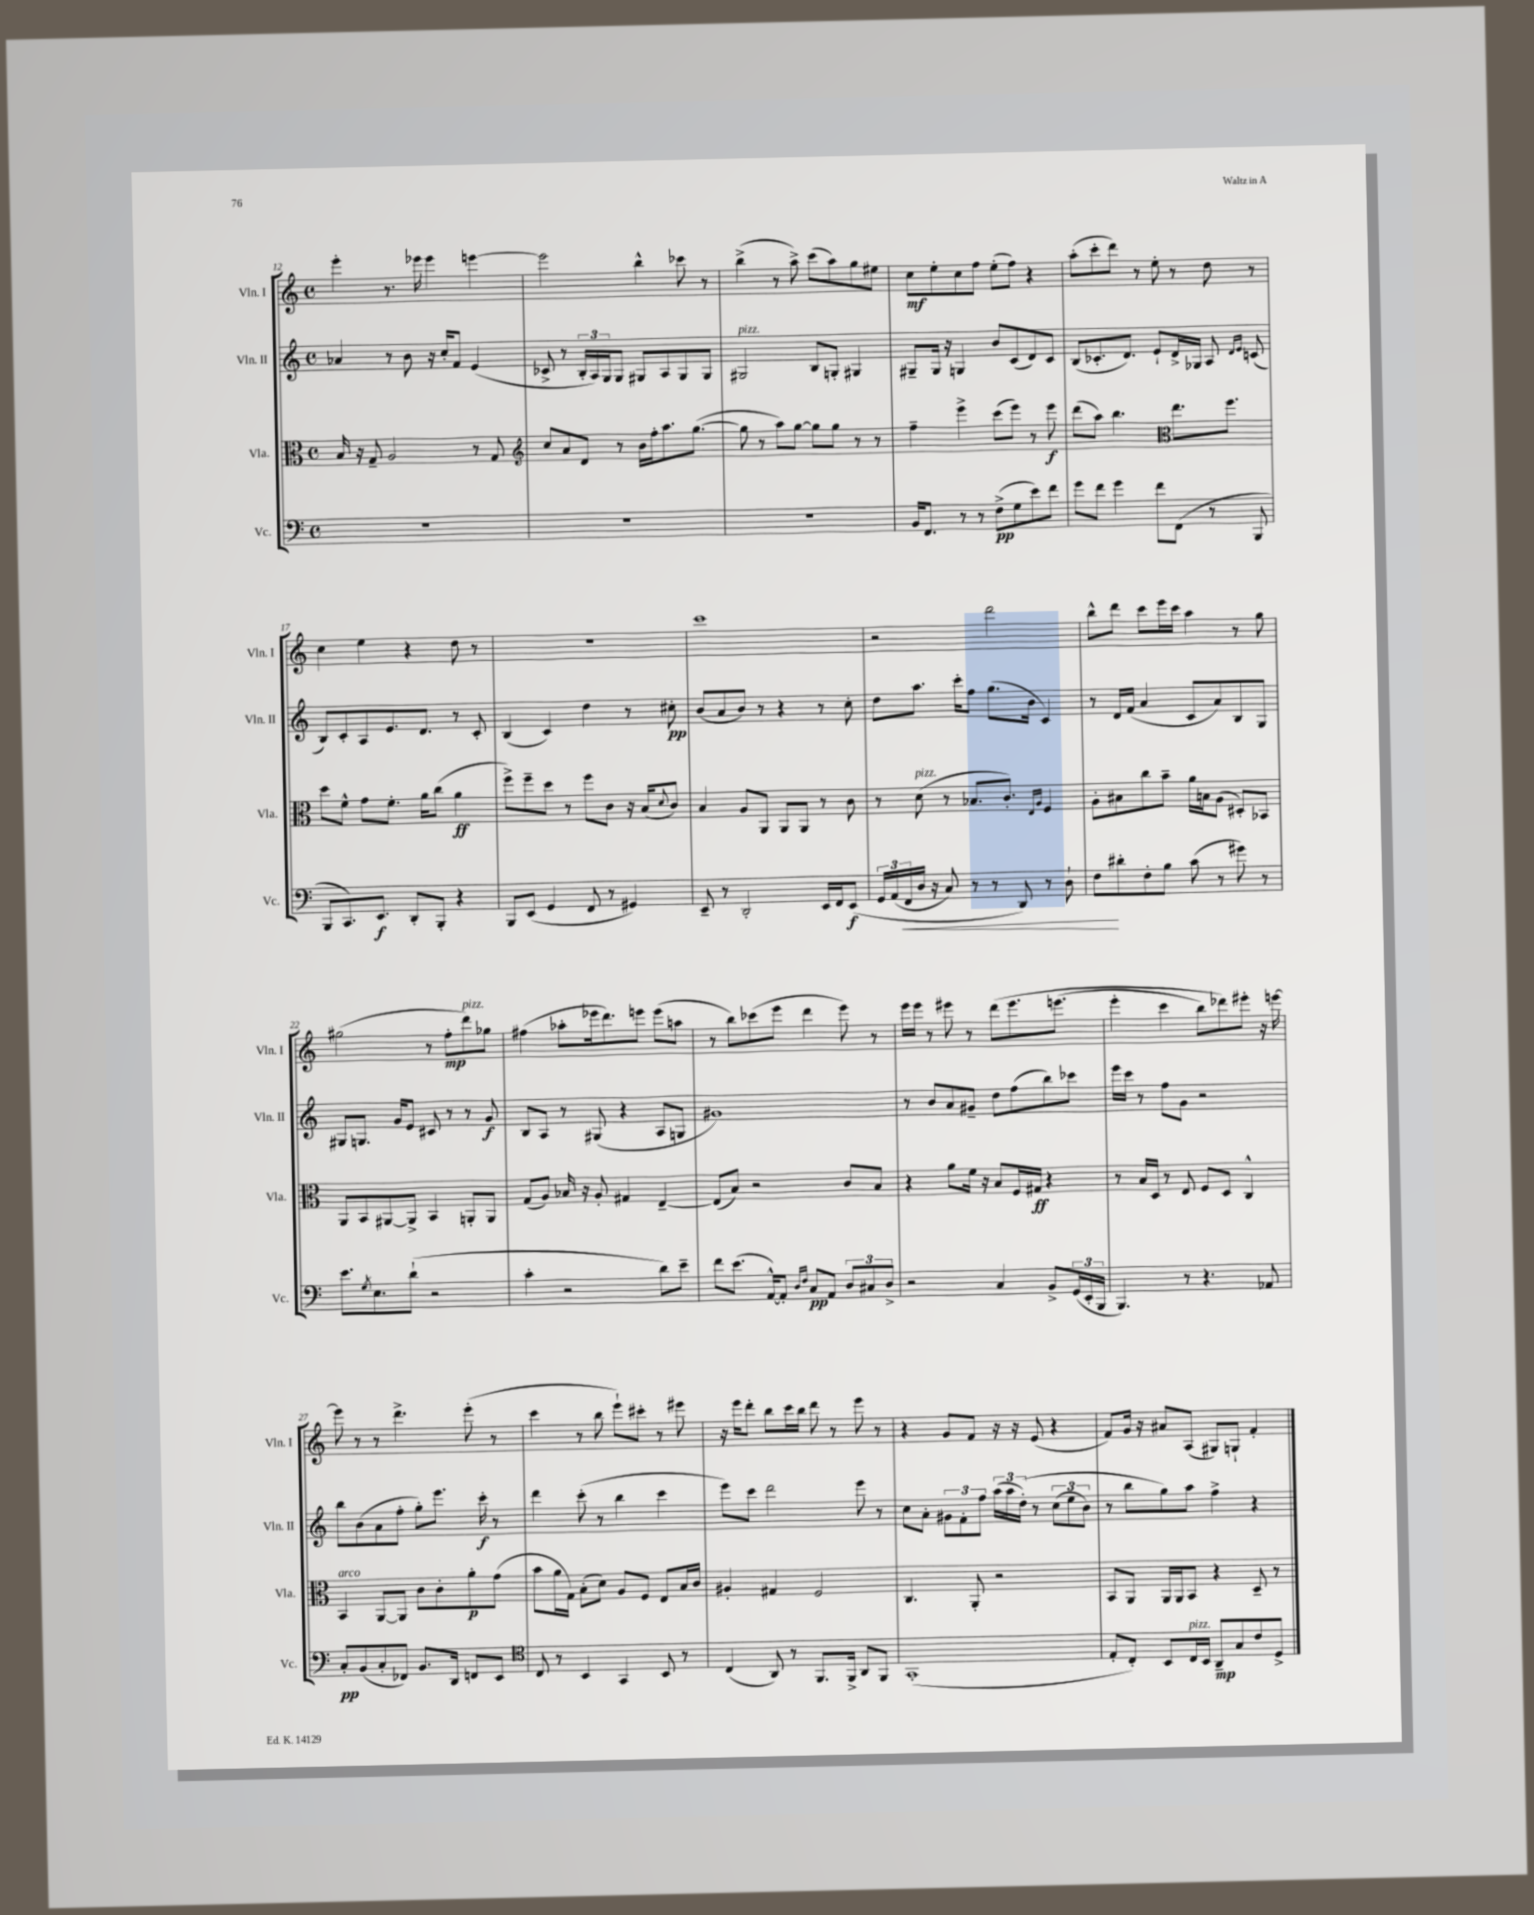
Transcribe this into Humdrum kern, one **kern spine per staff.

**kern	**kern	**kern	**kern
*staff4	*staff3	*staff2	*staff1
*clefF4	*clefC3	*clefG2	*clefG2
*k[]	*k[]	*k[]	*k[]
*M4/4	*M4/4	*M4/4	*M4/4
*met(c)	*met(c)	*met(c)	*met(c)
1r	16B	4a-	4eee'
.	16r	.	.
.	8G~	.	.
.	2A	8r	8.r
.	.	8b	.
.	.	.	16eee-
.	.	16r	4eee-
.	.	16cc'	.
.	.	8f	.
.	8r	(4e	[4eee
.	8G	.	.
=	=	=	=
*	*clefG2	*	*
1r	8cc	8c-^	2eee]
.	8a	8r	.
.	8d	24B'	.
.	.	24A)	.
.	.	24G	.
.	8r	8G	.
.	16b	8G#	4bb^^
.	16ff'	.	.
.	8.aa	8A	.
.	.	8G#	8ccc-
.	([8.gg	.	.
.	.	8G#	8r
=	=	=	=
1r	8gg]	2G#	(4bb^
.	8r	.	.
.	8aa)	.	8r
.	[8gg	.	8aa^)
.	8gg]	8B	(8ccc
.	8gg	8G'	8aa)
.	8r	4G#	8gg
.	8r	.	8ee#
=	=	=	=
16BB	4ff~	8G#~	8cc
8.FF	.	.	.
.	.	16G#	8ee'
.	.	16r	.
8r	4eee^	4G	8cc
8r	.	.	8ff
(8F^	(8ccc	8b	(8ee'
8G	8eee)	(8c	8ff)
8e)	8r	8d)	4r
8f	8eee	8c	.
=	=	=	=
8g	(8ddd	(8B	(8aa'
8f	8aa)	8.c-'	8ccc'
4g	4.bb	.	8ddd)
.	.	8.d)	.
.	.	.	8r
8f	.	8e`	8ee'
*	*clefC3	*	*
(8FF	8.ee	16d^	8r
.	.	16G-	.
8r	.	8A	8dd
.	8.ff	.	.
.	.	16qqd	.
.	.	16qqe	.
8BBB	.	(8c	8r
=	=	=	=
8BBB	8dd	8B)	4cc
8.CC)	8f^^	8c'	.
.	8g	8A	4ee
8.EE	.	.	.
.	8.f'	8.e	.
8DD'	.	.	4r
.	16a	8.d	.
8BBB'	(8cc	.	.
4r	4a	8r	8dd
.	.	8c'	8r
=	=	=	=
8BBB	8ff^)	(4B	1r
(8EE	8ff~	.	.
4GG	8dd	4c)	.
.	8r	.	.
8FF	8ff	4dd	.
8r	8c	.	.
4GG#)	16r	8r	.
.	(16B	.	.
.	8qqd	.	.
.	8c)	8cc#'	.
=	=	=	=
8EE~	4B	(8b	1ccc
8r	.	8a	.
2DD'	8A	8b)	.
.	8AA	8r	.
.	8AA	4r	.
.	8AA	.	.
16EE	8r	8r	.
16FF	.	.	.
&(8EE	8c	8cc'	.
=	=	=	=
24GG	8r	8dd	2r
(24AA	.	.	.
24FF	.	.	.
16D	(8d	8.aa	.
16r	.	.	.
8C)	8r	.	.
.	.	16ccc'	.
8r	8.B-	8ff	.
8r	.	(8.gg	2ddd
.	8.c')	.	.
8DD&)	.	.	.
.	.	16b	.
.	16qqE	.	.
.	16qqA	.	.
8r	4F	4c)	.
8D`	.	.	.
=	=	=	=
8F	8A'	8r	8bb^^
8d#'	8B#	16d	8ddd
.	.	(16f	.
8F'	8cc	4a	8ccc
8B	8b~	.	16eee
.	.	.	16ccc
(8c	16a	8c	4aa
.	16B	.	.
8r	(8A	8a)	.
8g#)	8D#')	8B	8r
8r	8BB-	8G	8gg
=	=	=	=
8.e	8AA	8G#	(2gg#
.	8BB	8.G	.
8qG	.	.	.
8.E	.	.	.
.	[8AA#	.	.
.	.	16g	.
(8d`	8AA#^]	8e	.
2r	4BB	8c#	8r
.	.	8r	8ff'
.	8AA'	8r	8ddd)
.	8AA	8g	8gg-
=	=	=	=
4c'	(8G	8B	(4ff#
.	8A)	8A	.
2r	16B-	8r	8aa-'
.	16r	.	.
.	8A'	(8G#	16eee-
.	.	.	8.ddd)
.	4G#	4r	.
.	.	.	8eee
8d)	[4E~	8A	(8eee
8e~	.	8G	8aa
=	=	=	=
8f	(8E]	1g#)	8r
(8.e	8B)	.	8bb)
.	2r	.	(8ccc-
[16AA^^)	.	.	.
8AA']	.	.	8eee
16qqD	.	.	.
16qqF	.	.	.
8C	.	.	4ddd
8AA	.	.	.
12D	8c	.	8eee)
12C#	.	.	.
.	8B	.	8r
12D^	.	.	.
=	=	=	=
2r	4r	8r	16eee
.	.	.	16eee
.	.	8b	8r
.	8a	8a	8eee#
.	16f	8g#~	8r
.	16r	.	.
4C	8B	8dd	&(8ddd
.	16F	(8ff	8.eee#
.	16G#	.	.
8BB^	4r	8bb)	.
.	.	.	(8.eee
(24GG	.	8ccc-	.
24EE'	.	.	.
24BBB	.	.	.
=	=	=	=
4.BBB)	8r	16eee	4eee'
.	.	16ccc	.
.	16B	8r	.
.	16D	.	.
.	8r	8ff	4ccc
8r	8E	8g	.
4.r	8F	2r	8bb)
.	8D	.	8ddd-&)
.	4C^^	.	8eee#'
8AA-	.	.	16r
.	.	.	[16eee
=	=	=	=
8C'	4BB	8bb	8eee]
(8BB	.	(8b	8r
8C'	[8AA	8a	8r
8FF-)	8AA]	8ff'	4.ddd^
8.BB	8c	8gg')	.
.	8c'	8.eee	.
16DD	.	.	.
8FF	8a'	.	(8eee'
.	.	16ccc'	.
8EE	(8g	8r	8r
=	=	=	=
*clefC4	*	*	*
8C	8b	4ddd	4ccc
8r	16a	.	.
.	16G)	.	.
4BB	(8B'	(8ccc'	8r
.	8d)	8r	8bb
4GG	8A	4bb	8eee`)
.	8F	.	8ccc#'
8BB	8E	4ccc	8r
8r	16B	.	8eee#
.	16c	.	.
=	=	=	=
(4C	4A#'	8eee)	16r
.	.	.	16eee
.	.	8ccc	8ddd'
8AA)	4G#	2ddd	8bb
8r	.	.	16ccc
.	.	.	16bb
8.FF	2F	.	8ddd
.	.	.	8r
16FF^	.	.	.
8AA	.	8eee	8eee
8FF	.	8r	8r
=	=	=	=
(1GG'	4.C	8cc	4r
.	.	8a'	.
.	.	12g#	8g
.	.	12f'	.
.	8AA'	.	8f
.	.	12ff	.
.	2r	(24aa	16r
.	.	24aa	.
.	.	.	16r
.	.	&(24dd')	.
.	.	8r	(8e
.	.	(12cc	4r
.	.	12ee	.
.	.	12b)	.
=	=	=	=
8E'	8BB	8r	8f)
8C')	8AA	8bb	16g
.	.	.	16r
8BB	16AA	8gg&)	8a#
.	16AA	.	.
16C	8BB	8aa	(8A
16BB	.	.	.
8AA~	4r	4ff^	8G#)
8G	.	.	8G`
8c	8D~	4r	4f'
8D^	8r	.	.
==	==	==	==
*-	*-	*-	*-
